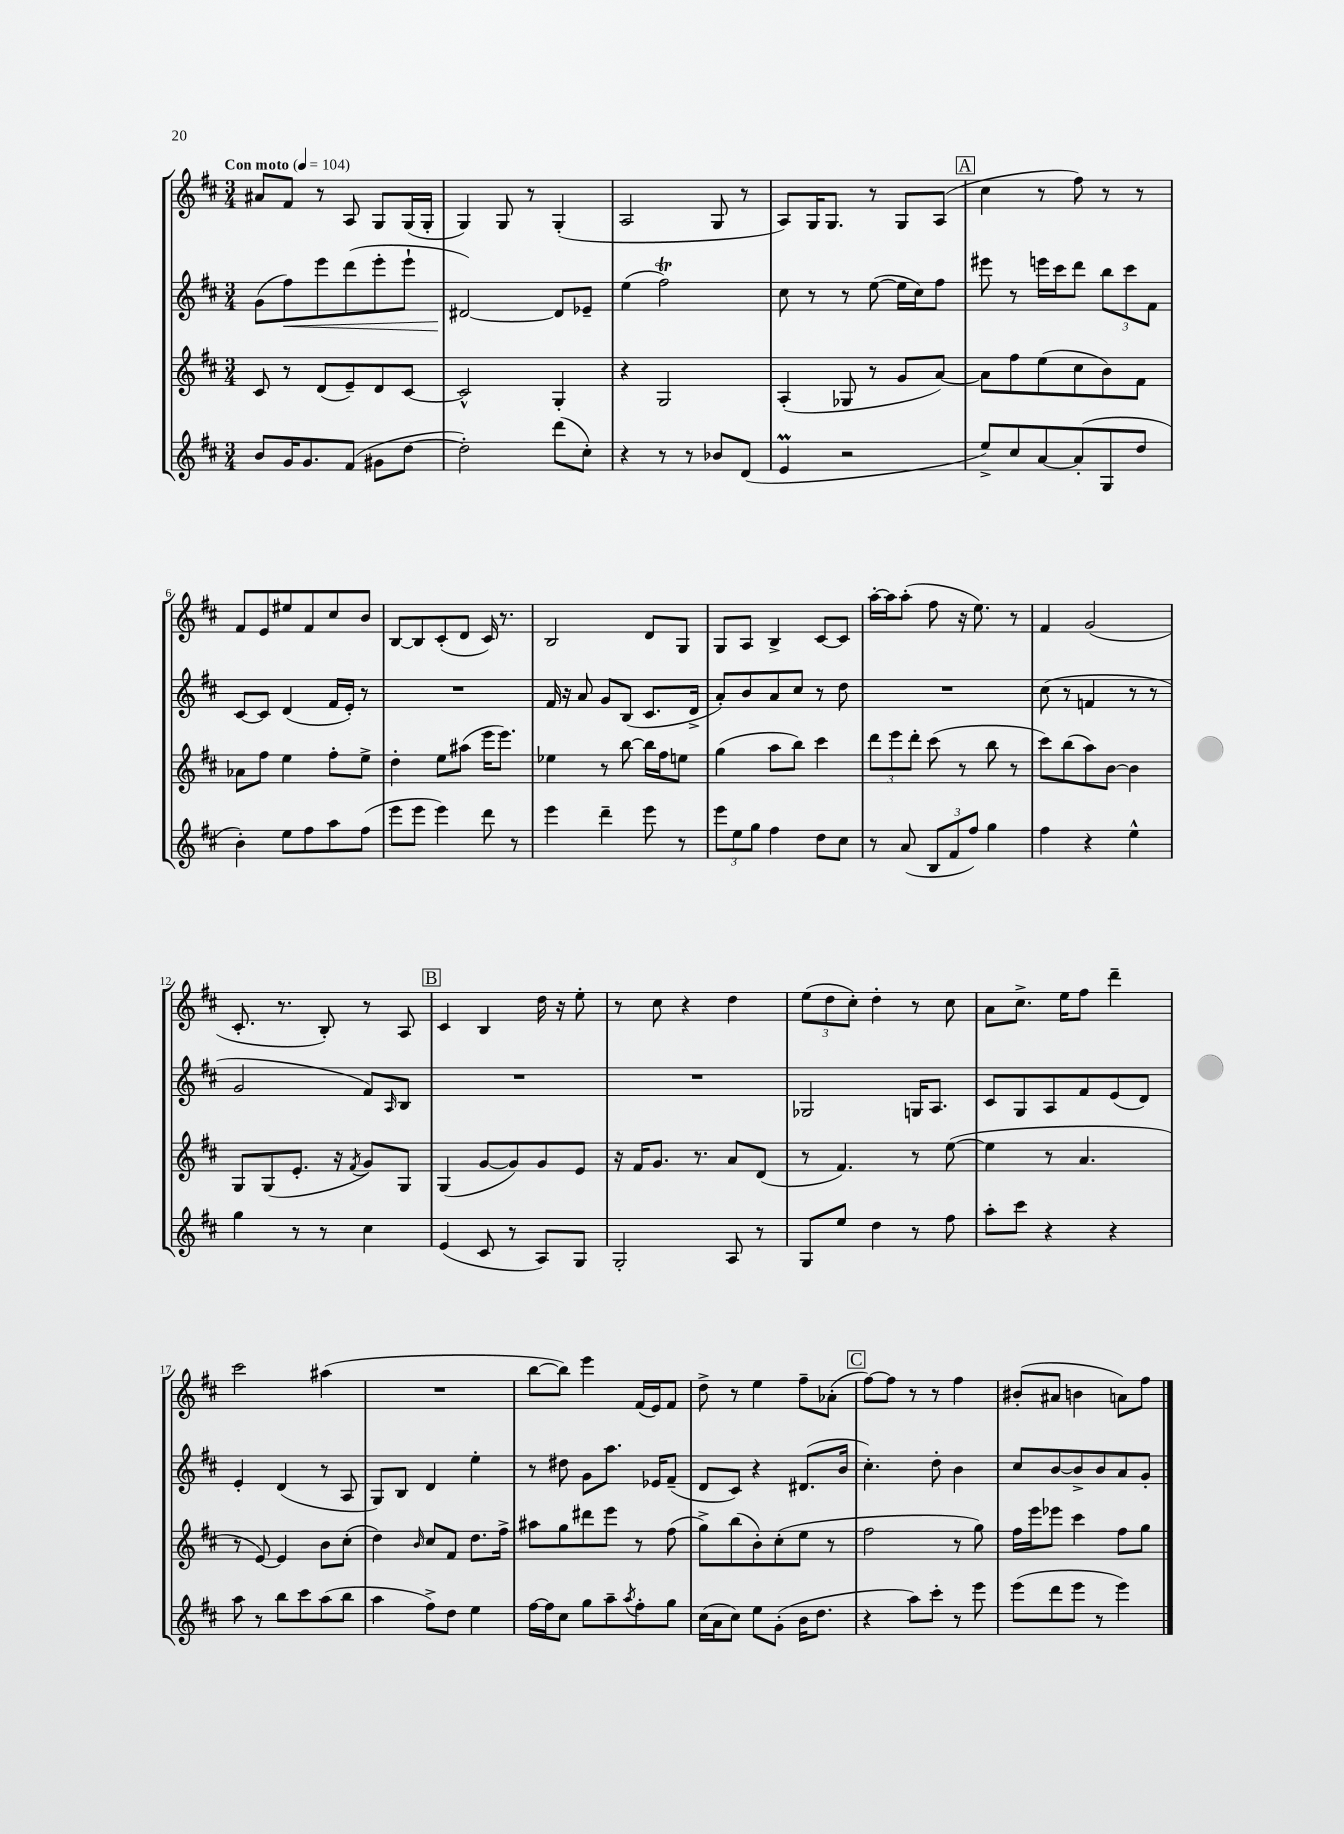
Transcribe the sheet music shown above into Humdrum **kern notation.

**kern	**kern	**kern	**kern
*staff4	*staff3	*staff2	*staff1
*clefG2	*clefG2	*clefG2	*clefG2
*k[f#c#]	*k[f#c#]	*k[f#c#]	*k[f#c#]
*M3/4	*M3/4	*M3/4	*M3/4
*MM104	*MM104	*MM104	*MM104
8b	8c#	(8g	8a#
16g	8r	8ff#)	8f#
8.g	.	.	.
.	(8d	8eee	8r
(8f#	8e~)	(8ddd	8A
8g#	8d	8eee'	8G
[8dd	[8c#	8eee`	(16G
.	.	.	16G'
=	=	=	=
2dd'])	2c#^^]	[2d#)	4G)
.	.	.	8G
.	.	.	8r
(8ddd	4G'	8d#]	(4G'
8cc#')	.	8e-~	.
=	=	=	=
4r	4r	(4ee	2A
8r	2G	2ff#)	.
8r	.	.	.
8b-	.	.	8G
(8d	.	.	8r
=	=	=	=
4e	(4A'	8cc#	8A)
.	.	8r	16G
.	.	.	8.G
2r	8G-	8r	.
.	8r	([8ee	8r
.	8g	16ee]	8G
.	.	16cc#)	.
.	[8a)	8ff#	(8A
=	=	=	=
8ee^)	8a]	8eee#	4cc#
8cc#	8ff#	8r	.
[8a	(8ee	16eee	8r
.	.	16ccc#	.
(8a']	8cc#	8ddd	8ff#)
8G	8b)	12bb	8r
.	.	12ccc#	.
8dd	8f#	.	8r
.	.	12f#	.
=	=	=	=
4b')	8a-	[8c#	8f#
.	8ff#	8c#]	8e
8ee	4ee	(4d	8ee#
8ff#	.	.	8f#
8aa	8ff#'	16f#	8cc#
.	.	16e')	.
(8ff#	8ee^	8r	8b
=	=	=	=
8eee	4dd'	2.r	[8B
8eee	.	.	8B]
4eee)	8ee	.	(8c#'
.	(8aa#	.	8d
8ddd	16eee	.	16c#)
.	8.eee)	.	8.r
8r	.	.	.
=	=	=	=
4eee	4ee-	16f#	2B
.	.	16r	.
.	.	8a	.
4ddd~	8r	8g	.
.	[8bb	(8B	.
8eee	16bb]	8.c#	8d
.	16ff#	.	.
8r	8ee	.	8G
.	.	16d^	.
=	=	=	=
12eee	(4gg	8a')	8G
12ee	.	.	.
.	.	8b	8A
12gg	.	.	.
4ff#	8aa	8a	4B^
.	8bb)	8cc#	.
8dd	4ccc#	8r	[8c#
8cc#	.	8dd	8c#]
=	=	=	=
8r	12ddd	2.r	[16aa'
.	.	.	16aa]
.	12eee	.	.
(8a	.	.	(8aa'
.	12ddd'	.	.
12B	(8ccc#	.	8ff#
12f#	.	.	.
.	8r	.	16r
12ff#)	.	.	.
.	.	.	8.ee)
4gg	8bb	.	.
.	8r	.	8r
=	=	=	=
4ff#	8ccc#)	(8cc#	4f#
.	(8bb	8r	.
4r	8aa)	4f	(2g
.	[8b	.	.
4ee^^	4b]	8r	.
.	.	8r	.
=	=	=	=
4gg	8G	2g	8.c#'
.	(8G	.	.
.	.	.	8.r
8r	8.e'	.	.
8r	.	.	8B')
.	16r	.	.
.	8qf#	.	.
4cc#	8g)	8f#)	8r
.	.	16qqA	.
.	8G	8B	8A
=	=	=	=
(4e	(4G	2.r	4c#
8c#	[8g	.	4B
8r	8g])	.	.
8A)	8g	.	16dd
.	.	.	16r
8G	8e	.	8ee'
=	=	=	=
2G'	16r	2.r	8r
.	16f#	.	.
.	8.g	.	8cc#
.	.	.	4r
.	8.r	.	.
8A	8a	.	4dd
8r	(8d	.	.
=	=	=	=
8G	8r	2G-	(12ee
.	.	.	12dd
8ee	4.f#)	.	.
.	.	.	12cc#')
4dd	.	.	4dd'
8r	8r	16G	8r
.	.	8.A	.
8ff#	([8ee	.	8cc#
=	=	=	=
8aa'	4ee]	8c#	8a
8ccc#	.	8G	8.cc#^
4r	8r	8A	.
.	.	.	16ee
.	4.a	8f#	8ff#
4r	.	(8e	4ddd~
.	.	8d)	.
=	=	=	=
8aa	8r	4e'	2ccc#
8r	[8e)	.	.
8bb	4e]	(4d	.
8ccc#	.	.	.
(8aa	8b	8r	(4aa#
8bb	(8cc#'	8A	.
=	=	=	=
4aa	4dd)	8G)	2.r
.	.	8B	.
.	16qqb	.	.
8ff#^)	8cc#	4d	.
8dd	8f#	.	.
4ee	8.dd	4ee'	.
.	16ff#^	.	.
=	=	=	=
[16ff#	8aa#	8r	[8bb
16ff#]	.	.	.
8cc#	8gg	8dd#	8bb])
8gg	8ddd#	8g	4eee
8aa~	8eee	8.aa	.
8qaa	.	.	.
8ff#'	8r	.	(16f#
.	.	16e-	16e)
8gg	(8ff#	(8f#~	8f#
=	=	=	=
(16cc#	8gg^)	8d	8dd^
16a	.	.	.
8cc#)	(8bb	8c#)	8r
8ee	8b')	4r	4ee
(8g'	(8cc#'	.	.
16b	8ee	(8.d#	8ff#~
8.dd	.	.	.
.	8r	.	(8a-'
.	.	16b	.
=	=	=	=
4r	2ff#	4.cc#')	[8ff#)
.	.	.	8ff#]
8aa)	.	.	8r
8ccc#'	.	8dd'	8r
8r	8r	4b	4ff#
8eee	8gg)	.	.
=	=	=	=
(8eee	16ff#	8cc#	(8b#'
.	16eee	.	.
8ddd	8eee-	[8b	8a#
8eee	4ccc#	8b^]	4b
8r	.	8b	.
4eee)	8ff#	8a	8a)
.	8gg	8g'	8ff#
==	==	==	==
*-	*-	*-	*-
